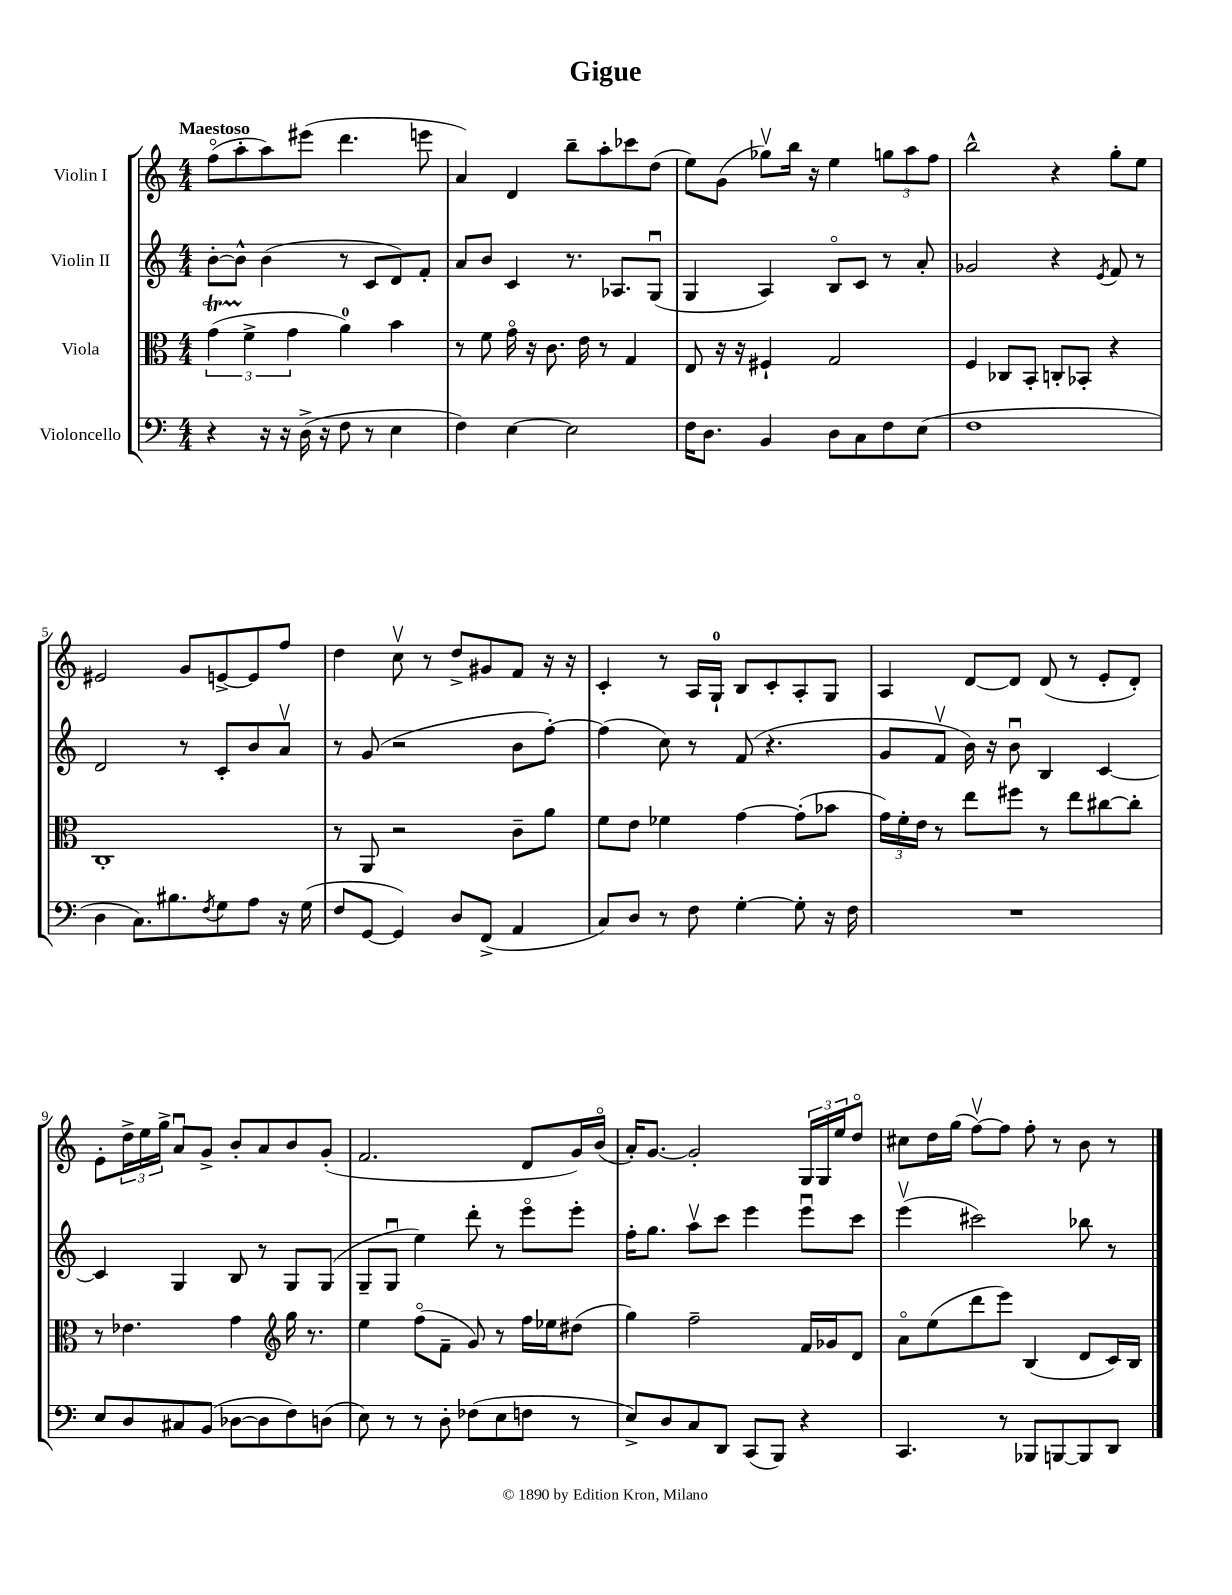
\header { title = "Gigue" }
<<
\new StaffGroup <<
\new Staff = "s0" \with { instrumentName = "Violin I" } {
    \clef treble \key c \major \numericTimeSignature \time 4/4 \tempo "Maestoso"
    f''8\flageolet( a''8-. a''8) eis'''8( d'''4. e'''8 |
    a'4) d'4 b''8-- a''8-. ces'''8 d''8( |
    e''8) g'8( ges''8\upbow) b''16 r16 e''4 \tuplet 3/2 { g''8 a''8 f''8 } |
    b''2-^ r4 g''8-. e''8 |
    eis'2 g'8 e'8~-> e'8 f''8 |
    d''4 c''8\upbow r8 d''8-> gis'8 f'8 r16 r16 |
    c'4-. r8 a16 g16-0-! b8 c'8-. a8-. g8 |
    a4 d'8~ d'8 d'8( r8 e'8-. d'8-.) |
    e'8-. \tuplet 3/2 { d''16-> e''16 g''16-> } a'8\downbow g'8-> b'8-. a'8 b'8 g'8-.( |
    f'2. d'8 g'16) b'16\flageolet( |
    a'16-.) g'8.~ g'2-. \tuplet 3/2 { g16 g16 e''16 } d''8\flageolet |
    cis''8 d''16 g''16( f''8~\upbow) f''8 f''8-. r8 b'8 r8 \bar "|." |
}
\new Staff = "s1" \with { instrumentName = "Violin II" } {
    \clef treble \key c \major \numericTimeSignature \time 4/4
    b'8~-. b'8-^ b'4( r8 c'8 d'8) f'8-. |
    a'8 b'8 c'4 r8. aes8. g8\downbow( |
    g4 a4) b8\flageolet c'8 r8 a'8-. |
    ges'2 r4 \acciaccatura { e'8 } f'8 r8 |
    d'2 r8 c'8-. b'8 a'8\upbow |
    r8 g'8( r2 b'8 f''8~-.) |
    f''4( c''8) r8 f'8( r4. |
    g'8 f'8\upbow b'16) r16 b'8\downbow b4 c'4~ |
    c'4 g4 b8 r8 g8 g8( |
    g8-- g8\downbow e''4) d'''8-. r8 e'''8\flageolet e'''8-. |
    f''16-. g''8. a''8\upbow c'''8 e'''4 e'''8\downbow c'''8 |
    e'''4\upbow( cis'''2) bes''8 r8 \bar "|." |
}
\new Staff = "s2" \with { instrumentName = "Viola" } {
    \clef alto \key c \major \numericTimeSignature \time 4/4
    \tuplet 3/2 { g'4\startTrillSpan( f'4->\stopTrillSpan g'4 } a'4-0) b'4 |
    r8 f'8 g'16\flageolet r16 c'8. e'16 r8 g4 |
    e8 r16 r16 fis4-! g2 |
    f4 ces8 b,8-. c8-. bes,8-. r4 |
    c1-. |
    r8 a,8 r2 c'8-- a'8 |
    f'8 e'8 fes'4 g'4~ g'8-.( bes'8 |
    \tuplet 3/2 { g'16) f'16-. e'16 } r8 e''8 fis''8 r8 e''8 cis''8~ cis''8-. |
    r8 ees'4. g'4 \clef treble g''16 r8. |
    e''4 f''8\flageolet( f'8-- g'8) r8 f''16 ees''16 dis''8( |
    g''4) f''2-- f'16 ges'16 d'8 |
    a'8\flageolet e''8( d'''8 e'''8) b4( d'8 c'16) b16 \bar "|." |
}
\new Staff = "s3" \with { instrumentName = "Violoncello" } {
    \clef bass \key c \major \numericTimeSignature \time 4/4
    r4 r16 r16 d16->( r16 f8 r8 e4 |
    f4) e4~ e2 |
    f16 d8. b,4 d8 c8 f8 e8( |
    f1 |
    d4 c8.) bis8. \acciaccatura { f8 } g8 a8 r16 g16( |
    f8 g,8~ g,4) d8 f,8->( a,4 |
    c8) d8 r8 f8 g4~-. g8-. r16 f16 |
    R1 |
    e8 d8 cis8 b,8( des8~ des8 f8) d8( |
    e8) r8 r8 d8-. fes8( e8 f8 r8 |
    e8->) d8 c8 d,8 c,8( b,,8) r4 |
    c,4. r8 bes,,8 b,,8~ b,,8 d,8 \bar "|." |
}
>>
>>
